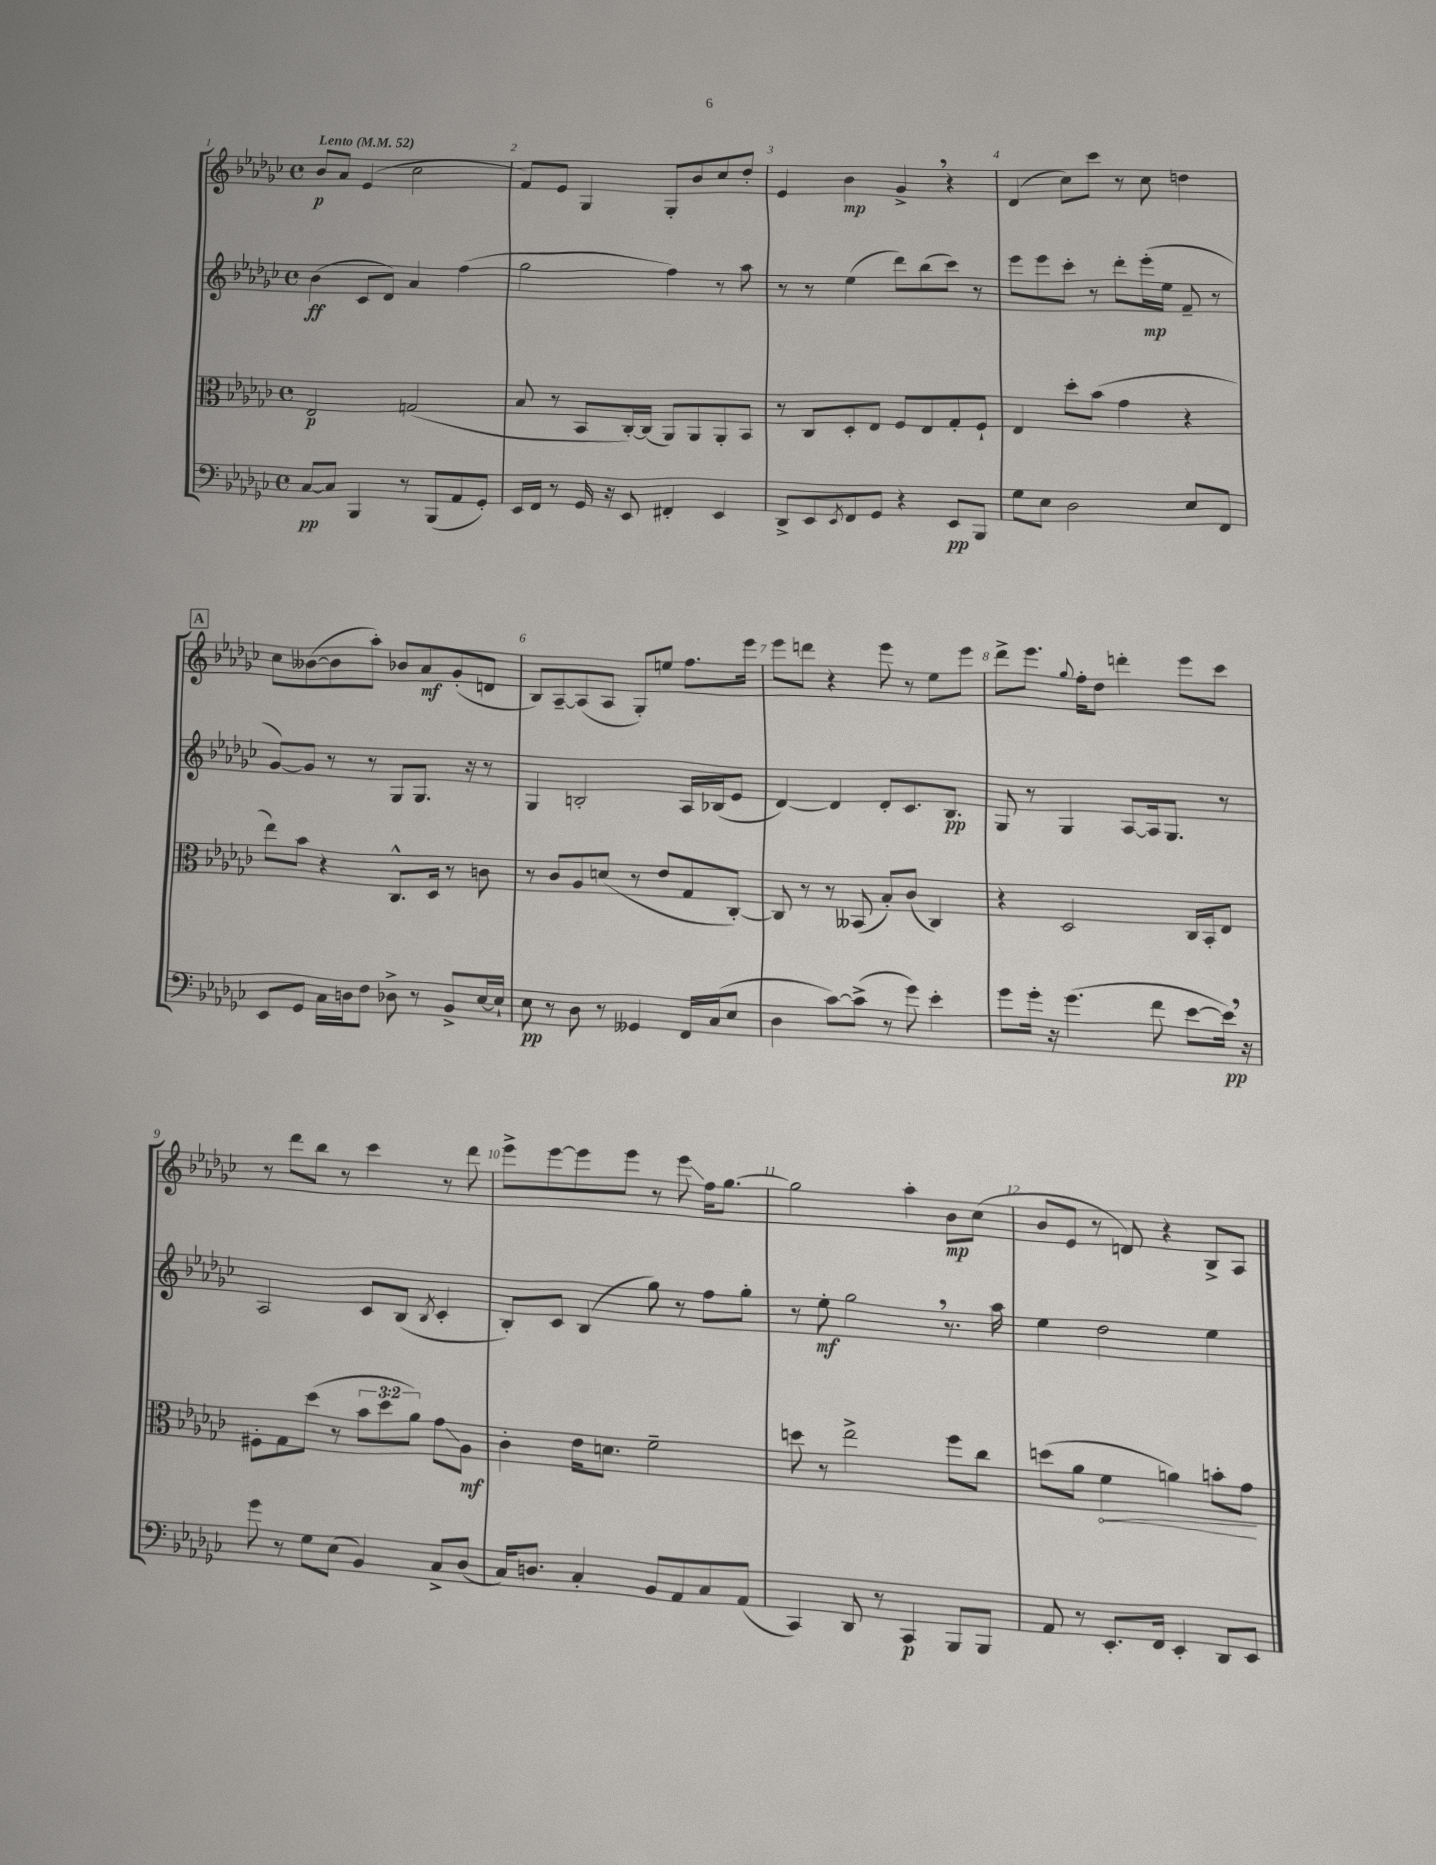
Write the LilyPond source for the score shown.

<<
\new StaffGroup <<
\new Staff = "s0" {
    \clef treble \key ges \major \defaultTimeSignature \time 4/4 \tempo "Lento" 4 = 52
    bes'8\p aes'8 ees'4( ces''2 |
    f'8) ees'8 ges4 ges8-. bes'8 ces''8 des''8-. |
    ees'4 bes'4\mp ges'4-> \breathe r4 |
    des'4( ces''8) ces'''8 r8 ces''8 d''4 |
    \mark \markup { \box "A" } ces''8 beses'8~( beses'8 aes''8-.) bes'8 aes'8\mf ges'8-.( d'8 |
    bes8) aes8~-- aes8( aes8 ges8-.) e''8 f''8. ees'''16 |
    ees'''8 d'''8 r4 ees'''8 r8 ees''8 ees'''8 |
    des'''8-> ees'''8. \appoggiatura { ges''8 } f''16-. des''8 d'''4-. ees'''8 ces'''8 |
    r8 des'''8 bes''8 r8 ces'''4 r8 des'''8 |
    ees'''8-> ees'''8~ ees'''8 ees'''8 r8 ees'''8\glissando f''16 ges''8.~ |
    ges''2 aes''4-. bes'8\mp ces''8( |
    bes'8 ees'8 r8 d'8) r4 bes8-> aes8 \bar "|." |
}
\new Staff = "s1" {
    \clef treble \key ges \major \defaultTimeSignature \time 4/4
    bes'4\ff( ces'8 des'8) aes'4 f''4( |
    ges''2 f''4) r8 aes''8 |
    r8 r8 ees''4( des'''8) bes''8( ces'''8) r8 |
    ees'''8 ees'''8 ces'''8-. r8 des'''8-. ees'''16-.\mp( ees''16 f'8-- r8 |
    \mark \markup { \box "A" } ges'8~) ges'8 r8 r8 ges8 ges8. r16 r8 |
    ges4 b2-. aes16 bes16( ees'8 |
    des'4~) des'4 des'8-. ces'8. bes8.\pp |
    ges8 r8 ges4 aes8~ aes16 ges8. r8 |
    aes2 ces'8 bes8( \acciaccatura { bes8 } ces'4-. |
    bes8-.) ces'8 bes4( ges''8) r8 f''8 ges''8-. |
    r8 ees''8-.\mf ges''2 \breathe r8. aes''16 |
    ees''4 des''2 ees''4 \bar "|." |
}
\new Staff = "s2" {
    \clef alto \key ges \major \defaultTimeSignature \time 4/4 \override Staff.TupletNumber.text = #tuplet-number::calc-fraction-text
    ees2\p g2( |
    bes8 r8 bes,8 ces16~-.) ces16( aes,8) aes,8 aes,8-. bes,8 |
    r8 ces8 des8-. ees8 f8 ees8 ges8-. f8-! |
    ees4 des''8-. bes'8( ges'4 r4 |
    \mark \markup { \box "A" } ees''8) bes'8 r4 ces8.-^ des16 r8 c'8 |
    r8 ces'8 aes8 d'8( r8 ees'8 ges8 ces8~-.) |
    ces8 r8 r8 beses,8( bes8-.) ces'8( ces4) |
    r4 des2 ces16 bes,16-. ees8 |
    fis8-. ges8 des''8( r8 \tuplet 3/2 { bes'8 des''8 aes'8) } ges'8\glissando aes8\mf |
    ces'4-. ees'16 d'8. f'2-- |
    d''8 r8 ees''2-> f''8 ces''8 |
    d''8( aes'8 \once \override Hairpin.circled-tip = ##t f'4\< a'4) b'8-. ges'8\! \bar "|." |
}
\new Staff = "s3" {
    \clef bass \key ges \major \defaultTimeSignature \time 4/4
    ces8~\pp ces8 bes,,4 r8 bes,,8( aes,8 ges,8-.) |
    ees,16 f,16 r8 ges,16 r16 ees,8 fis,4-. ees,4 |
    des,8-> ees,8 \acciaccatura { ees,8 } f,8 ges,8 r4 ees,8\pp bes,,8 |
    ges8 ees8 des2 ees8 f,8 |
    \mark \markup { \box "A" } ees,8 ges,8 ces16 d16 f8 des8-> r8 bes,8-> ees16~ ees16-! |
    ees8\pp r8 des8 r8 geses,4 f,16 ces16( ees8 |
    des4 ces'8~) ces'8->( r8 ges'8) ees'4-. |
    ges'8 ges'16-. r16 ges'4.( f'8 ees'8~ ees'16\pp) \breathe r16 |
    ges'8 r8 ges8 ees8( bes,4) ces8-> des8( |
    ces16) d8. ces4-. bes,8 aes,8 ces8 aes,8( |
    ces,4) des,8 r8 ces,4\p bes,,8 bes,,8 |
    aes,8 r8 ees,8.-. f,16 ees,4-. des,8 ees,8 \bar "|." |
}
>>
>>
\layout { \context { \Score \override BarNumber.break-visibility = ##(#f #t #t) barNumberVisibility = #all-bar-numbers-visible } }
